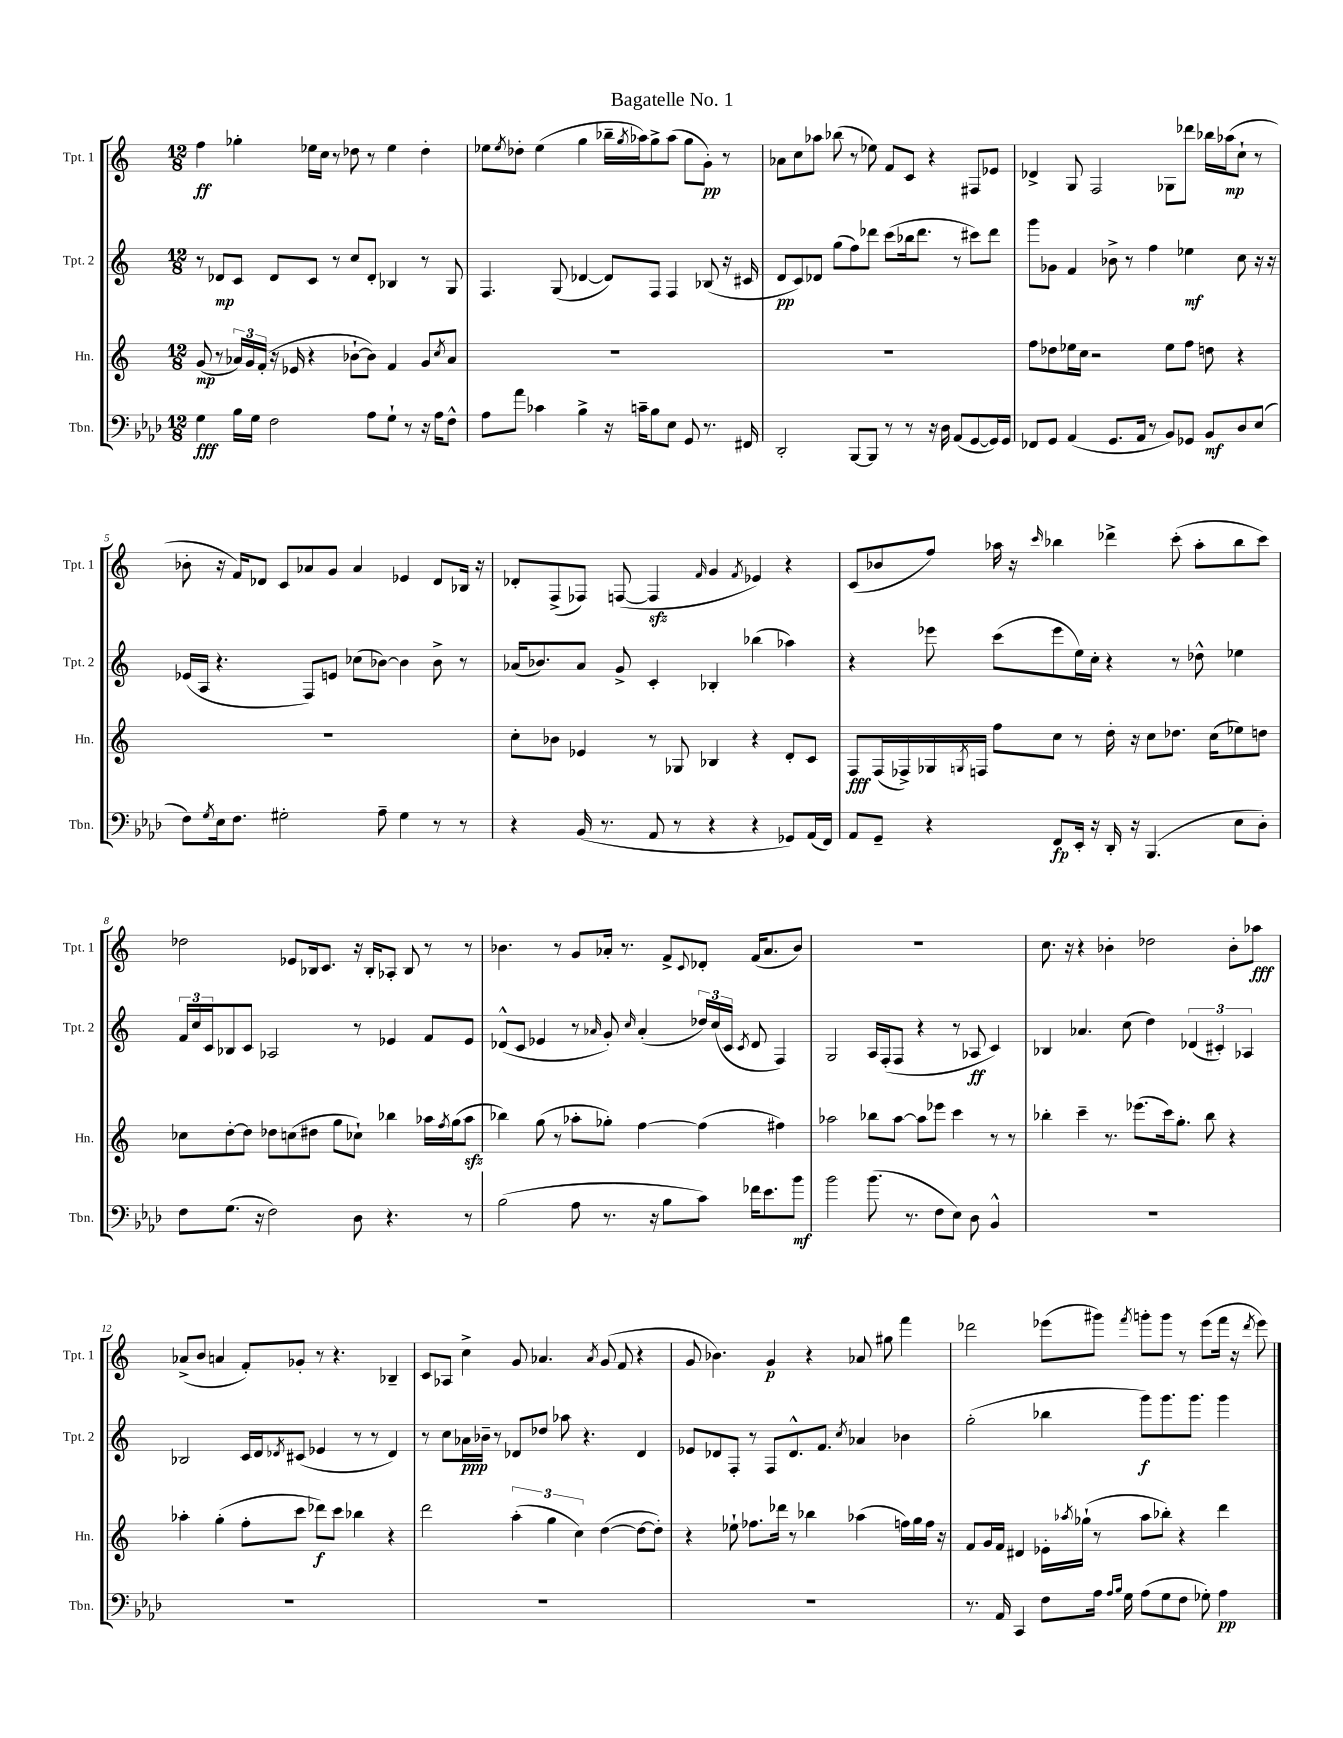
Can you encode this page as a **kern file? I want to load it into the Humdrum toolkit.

**kern	**dynam	**kern	**dynam	**kern	**dynam	**kern	**dynam
*part4	*part4	*part3	*part3	*part2	*part2	*part1	*part1
*staff4	*staff4	*staff3	*staff3	*staff2	*staff2	*staff1	*staff1
*I"Tbn.	*	*I"Hn.	*	*I"Tpt. 2	*	*I"Tpt. 1	*
*I'Tbn.	*	*I'Hn.	*	*I'Tpt. 2	*	*I'Tpt. 1	*
*clefF4	*	*clefG2	*	*clefG2	*	*clefG2	*
*k[b-e-a-d-]	*	*k[]	*	*k[]	*	*k[]	*
*M12/8	*	*M12/8	*	*M12/8	*	*M12/8	*
=1	=1	=1	=1	=1	=1	=1	=1
4G\	fff	(8g/	mp	8r	.	4ff\	ff
.	.	8r	.	8d-X/L	mp	.	.
16B-\LL	.	24a-X/LL)	.	8c/J	.	4gg-X'\	.
.	.	24g/	.	.	.	.	.
16G\JJ	.	.	.	.	.	.	.
.	.	(24f'/JJ	.	.	.	.	.
2F\	.	16r	.	8d-/L	.	.	.
.	.	16e-X/	.	.	.	.	.
.	.	4r	.	8c/J	.	16ee-X\LL	.
.	.	.	.	.	.	16cc\JJ	.
.	.	.	.	8r	.	8r	.
.	.	[8b-X`\L	.	8cc/L	.	8dd-X\	.
8A-\L	.	8b-\J])	.	8d-'/J	.	8r	.
8G`\J	.	4f/	.	4B-X/	.	4ee-\	.
8r	.	.	.	.	.	.	.
16r	.	8g/L	.	8r	.	4dd-'\	.
16A-\KL	.	.	.	.	.	.	.
.	.	8qcc/	.	.	.	.	.
8F^^\J	.	8a-/J	.	8G/	.	.	.
=2	=2	=2	=2	=2	=2	=2	=2
8A-\L	.	1.r	.	4.F/	.	8ee-X\L	.
.	.	.	.	.	.	8qee-/	.
8a-\J	.	.	.	.	.	8dd-X'\J	.
4c-X\	.	.	.	.	.	(4ee-\	.
.	.	.	.	(8G/	.	.	.
4B-^\	.	.	.	[4d-X/	.	4gg\	.
16r	.	.	.	8d-/L])	.	16bb-X~\LL	.
.	.	.	.	.	.	8qgg/	.
16cn~\KL	.	.	.	.	.	16aa-X\J)	.
8B-\	.	.	.	8F/J	.	8gg^\	.
8E-\J	.	.	.	4F/	.	(8aa-\J	.
8GG/	.	.	.	.	.	8gg\L	.
8.r	.	.	.	(8B-X/	.	8g'\J)	pp
.	.	.	.	16r	.	8r	.
16FF#X/	.	.	.	16c#X/	.	.	.
=3	=3	=3	=3	=3	=3	=3	=3
2DD-'/	.	1.r	.	8d/L	pp	8a-X\L	.
.	.	.	.	8c/)	.	8cc\	.
.	.	.	.	8d-X/J	.	8aa-X\J	.
.	.	.	.	(8gg\L	.	(8bb-X\	.
[8BBB-/L	.	.	.	8ff\)	.	8r	.
8BBB-/J]	.	.	.	8ddd-X\J	.	8ee-X\)	.
8r	.	.	.	(8ccc\L	.	8f/L	.
8r	.	.	.	16bb-X\k	.	8c/J	.
.	.	.	.	8.ddd-\J	.	.	.
16r	.	.	.	.	.	4r	.
16D-\	.	.	.	.	.	.	.
(8AA-/L	.	.	.	8r	.	.	.
[8GG/	.	.	.	8ccc#X\L)	.	8F#X/L	.
16GG/L])	.	.	.	8ddd-\J	.	8e-X/J	.
16GG/JJ	.	.	.	.	.	.	.
=4	=4	=4	=4	=4	=4	=4	=4
8FF-X/L	.	8ff\L	.	8ggg\L	.	4d-X^/	.
8GG/J	.	8dd-X\	.	8g-X\J	.	.	.
(4AA-/	.	16ee-X\L	.	4f/	.	8G/	.
.	.	16cc\JJ	.	.	.	.	.
.	.	2r	.	.	.	2F/	.
8.GG/L	.	.	.	8b-X^\	.	.	.
.	.	.	.	8r	.	.	.
16AA-/Jk	.	.	.	.	.	.	.
8r	.	.	.	4ff\	.	.	.
8BB-/L)	.	8ee-\L	.	.	.	8G-X\L	.
8GG-X/J	.	8ff\J	.	4ee-X\	mf	8ddd-X\J	.
8BB-/L	mf	8ddn\	.	.	.	16bb-X\LL	.
.	.	.	.	.	.	(16aa-X\J	mp
8D-/	.	4r	.	8cc\	.	8cc`\J	.
(8E-/J	.	.	.	16r	.	8r	.
.	.	.	.	16r	.	.	.
!!LO:LB:g=z
=5	=5	=5	=5	=5	=5	=5	=5
8F\L)	.	1.r	.	(16e-X/LL	.	8b-X'\	.
.	.	.	.	16A/JJ	.	.	.
8qG/	.	.	.	.	.	.	.
16E-\k	.	.	.	4.r	.	16r	.
8.F\J	.	.	.	.	.	16f/KL)	.
.	.	.	.	.	.	8d-X/J	.
2G#X'\	.	.	.	.	.	8c/L	.
.	.	.	.	8F/L)	.	8a-X/	.
.	.	.	.	8en/J	.	8g/J	.
.	.	.	.	(8cc-X\L	.	4a-/	.
8A-~\	.	.	.	[8b-X\J)	.	.	.
4G#\	.	.	.	4b-\]	.	4e-X/	.
8r	.	.	.	8b-^\	.	8d-/L	.
8r	.	.	.	8r	.	16B-X/Jk	.
.	.	.	.	.	.	16r	.
=6	=6	=6	=6	=6	=6	=6	=6
4r	.	8cc'\L	.	(16a-X/KL	.	8d-X'/L	.
.	.	.	.	8.b-X/)	.	.	.
.	.	8b-X\J	.	.	.	(8F^/	.
(16BB-/	.	4e-X/	.	8a-/J	.	8F-X/J)	.
8.r	.	.	.	.	.	.	.
.	.	.	.	8g^/	.	([8Fn/	.
8AA-/	.	8r	.	4c'/	.	4Fzz/]	.
8r	.	8G-X/	.	.	.	.	.
.	.	.	.	.	.	16qqf/	.
4r	.	4B-X/	.	4B-X'/	.	4g/	.
.	.	.	.	.	.	8qf/	.
4r	.	4r	.	(4bb-X\	.	4e-X/)	.
8GG-X/L)	.	8d'/L	.	4aa-X\)	.	4r	.
(16AA-/L	.	8c/J	.	.	.	.	.
16FF/JJ)	.	.	.	.	.	.	.
=7	=7	=7	=7	=7	=7	=7	=7
8AA-/L	.	8F/L	fff	4r	.	(8c/L	.
8GG~/J	.	(16F/L	.	.	.	8b-X/	.
.	.	16F-X^/)	.	.	.	.	.
4r	.	16G-X/	.	8eee-X\	.	8ff/J)	.
.	.	8qGn/	.	.	.	.	.
.	.	16Fn/JJ	.	.	.	.	.
.	.	8ff\L	.	(8ccc\L	.	16aa-X\	.
.	.	.	.	.	.	16r	.
.	.	.	.	.	.	16qqccc/	.
8FF/L	fp	8cc\J	.	8eee-\	.	4bb-X\	.
16EE-'/Jk	.	8r	.	16ee\L)	.	.	.
16r	.	.	.	16cc'\JJ	.	.	.
16DD-'/	.	16dd'\	.	4r	.	4ddd-X^\	.
16r	.	16r	.	.	.	.	.
(4.BBB-/	.	8cc\L	.	.	.	.	.
.	.	8.dd-X\J	.	8r	.	(8ccc'\	.
.	.	.	.	8dd-X^^\	.	8aa-'\L	.
.	.	(16cc\KL	.	.	.	.	.
8E-\L	.	8ee-X\)	.	4ee-X\	.	8bb-\	.
8D-'\J)	.	8ddn\J	.	.	.	8ccc\J)	.
!!LO:LB:g=z
=8	=8	=8	=8	=8	=8	=8	=8
8F\L	.	8cc-X\L	.	24f/LL	.	2dd-X\	.
.	.	.	.	24cc/	.	.	.
.	.	.	.	24c/J	.	.	.
(8.G\J	.	[8dd'\	.	8B-X/	.	.	.
.	.	8dd\J]	.	8c/J	.	.	.
16r	.	.	.	.	.	.	.
2F\)	.	8dd-X\L	.	2A-X/	.	.	.
.	.	(8ccn\	.	.	.	8e-X/L	.
.	.	8dd#X\J	.	.	.	16B-X/k	.
.	.	.	.	.	.	8.c/J	.
.	.	8gg\L	.	.	.	.	.
8D-\	.	8cc-X`\J)	.	8r	.	16r	.
.	.	.	.	.	.	16B-'/KL	.
4.r	.	4bb-X\	.	4e-X/	.	8A-X'/J	.
.	.	.	.	.	.	8B-/	.
.	.	16aa-X\LL	.	8f/L	.	8r	.
.	.	8qff/	.	.	.	.	.
.	.	(16gg\J	.	.	.	.	.
8r	.	8aa-zz\J	.	8e-/J	.	8r	.
=9	=9	=9	=9	=9	=9	=9	=9
(2B-\	.	4bb-X\)	.	(8d-X^^/L	.	4.b-X\	.
.	.	.	.	8c/J	.	.	.
.	.	(8gg\	.	4e-X/	.	.	.
.	.	8r	.	.	.	8r	.
8A-\	.	8aa-X'\L	.	8r	.	8g/L	.
.	.	.	.	16qqa-X/	.	.	.
8.r	.	8gg-X'\J)	.	8g'/)	.	16a-X'/Jk	.
.	.	.	.	.	.	8.r	.
.	.	.	.	16qqcc/	.	.	.
.	.	[4ff\	.	(4a-'/	.	.	.
16r	.	.	.	.	.	.	.
8B-\L	.	.	.	.	.	8f^/L	.
.	.	.	.	.	.	8qqc/	.
8c\J)	.	(4ff\]	.	24dd-X/LL)	.	8d-X'/J	.
.	.	.	.	(24cc/	.	.	.
.	.	.	.	24c/JJ	.	.	.
.	.	.	.	8qc/	.	.	.
16f-X\KL	.	.	.	8d-/	.	(16f/KL	.
8.e-\	.	.	.	.	.	8.a-/	.
.	.	4ff#X\)	.	4F/)	.	.	.
8b-\J	mf	.	.	.	.	8b-/J)	.
=10	=10	=10	=10	=10	=10	=10	=10
2b-\	.	2aa-X\	.	2G/	.	1.r	.
(8.b-\	.	8bb-X\L	.	16A/LL	.	.	.
.	.	.	.	(16F'/J	.	.	.
.	.	[8aa-\J	.	8F/J	.	.	.
8.r	.	.	.	.	.	.	.
.	.	8aa-\L]	.	4r	.	.	.
8F\L	.	8eee-X\J	.	.	.	.	.
8E-\J)	.	4ccc\	.	8r	.	.	.
8D-\	.	.	.	8A-X/	ff	.	.
4BB-^^/	.	8r	.	4c/)	.	.	.
.	.	8r	.	.	.	.	.
=11	=11	=11	=11	=11	=11	=11	=11
1.r	.	4bb-X'\	.	4B-X/	.	8.cc\	.
.	.	.	.	.	.	16r	.
.	.	4ccc~\	.	4.a-X/	.	4r	.
.	.	8.r	.	.	.	4b-X'\	.
.	.	.	.	(8cc\	.	.	.
.	.	(8.eee-X\L	.	.	.	.	.
.	.	.	.	4dd\)	.	2dd-X\	.
.	.	16ccc\k)	.	.	.	.	.
.	.	8.gg'\J	.	.	.	.	.
.	.	.	.	(6d-X/	.	.	.
.	.	8bb-\	.	.	.	.	.
.	.	.	.	6c#X'/)	.	.	.
.	.	4r	.	.	.	8b-'\L	.
.	.	.	.	6A-X/	.	.	.
.	.	.	.	.	.	8aa-X\J	fff
!!LO:LB:g=z
=12	=12	=12	=12	=12	=12	=12	=12
1.r	.	4aa-X'\	.	2B-X/	.	(8a-X^/L	.
.	.	.	.	.	.	8b/J	.
.	.	(4gg'\	.	.	.	4an/	.
.	.	8ff'\L	.	16c/LL	.	8f'/L)	.
.	.	.	.	16d/J	.	.	.
.	.	.	.	8qd-X/	.	.	.
.	.	8ccc\J	.	(8c#X/J	.	8g-X'/J	.
.	.	8ddd-X\L)	f	4e-X/	.	8r	.
.	.	8ccc\J	.	.	.	4.r	.
.	.	4bb-X\	.	8r	.	.	.
.	.	.	.	8r	.	.	.
.	.	4r	.	4d-/)	.	4B-X~/	.
=13	=13	=13	=13	=13	=13	=13	=13
1.r	.	2ddd\	.	8r	.	8c/L	.
.	.	.	.	8cc\L	.	8A-X/J	.
.	.	.	.	16a-X\L	ppp	4cc^\	.
.	.	.	.	16b-X~\JJ	.	.	.
.	.	.	.	8r	.	.	.
.	.	(6aa'\	.	8d-X/L	.	8g/	.
.	.	.	.	8dd-X/J	.	4.a-X/	.
.	.	6gg\	.	.	.	.	.
.	.	.	.	8aa-X\	.	.	.
.	.	6cc\)	.	.	.	.	.
.	.	.	.	4.r	.	.	.
.	.	.	.	.	.	8qa-/	.
.	.	([4dd\	.	.	.	(8g/	.
.	.	.	.	.	.	8f/	.
.	.	8dd\L_	.	4d-/	.	4r	.
.	.	8dd'\J])	.	.	.	.	.
=14	=14	=14	=14	=14	=14	=14	=14
1.r	.	4r	.	8e-X/L	.	8g/	.
.	.	.	.	8d-X/	.	4.b-X\)	.
.	.	8ee-X`\	.	8F'/J	.	.	.
.	.	8.ff-X\L	.	8r	.	.	.
.	.	.	.	8F/L	.	4g/	p
.	.	16ddd-X\Jk	.	.	.	.	.
.	.	8r	.	8.d-^^/	.	.	.
.	.	4bb-X\	.	.	.	4r	.
.	.	.	.	8.f/J	.	.	.
.	.	.	.	8qcc/	.	.	.
.	.	(4aa-X\	.	4a-X/	.	8a-X/	.
.	.	.	.	.	.	8gg#X\	.
.	.	16ffn\LL)	.	4b-X\	.	4fff\	.
.	.	16gg\	.	.	.	.	.
.	.	16ff\JJ	.	.	.	.	.
.	.	16r	.	.	.	.	.
=15	=15	=15	=15	=15	=15	=15	=15
8.r	.	8f/L	.	(2gg'\	.	2ddd-X\	.
.	.	16g/L	.	.	.	.	.
16AA-/	.	16f/JJ	.	.	.	.	.
4CC/	.	4d#X/	.	.	.	.	.
8F\L	.	16e-X'\LL	.	4bb-X\	.	(8eee-X\L	.
.	.	8qaa-X/	.	.	.	.	.
.	.	(16gg-X`\JJ	.	.	.	.	.
16A-\Jk	.	8r	.	.	.	8ggg#X\J)	.
16qqA-/LL	.	.	.	.	.	.	.
16qqB-/JJ	.	.	.	.	.	.	.
16G\	.	.	.	.	.	.	.
.	.	.	.	.	.	8qfff/	.
(8A-\L	.	8aa-\L	.	8ggg\L)	f	8gggn'\L	.
8G\	.	8bb-X'\J)	.	8.ggg\	.	8ggg\J	.
8F\J	.	4r	.	.	.	8r	.
.	.	.	.	8.ggg\J	.	.	.
8G-X'\)	.	.	.	.	.	(8eee-\L	.
4A-\	pp	4ddd\	.	4ggg\	.	16fff\Jk	.
.	.	.	.	.	.	16r	.
.	.	.	.	.	.	8qddd-/	.
.	.	.	.	.	.	8eee-\)	.
==	==	==	==	==	==	==	==
*-	*-	*-	*-	*-	*-	*-	*-
